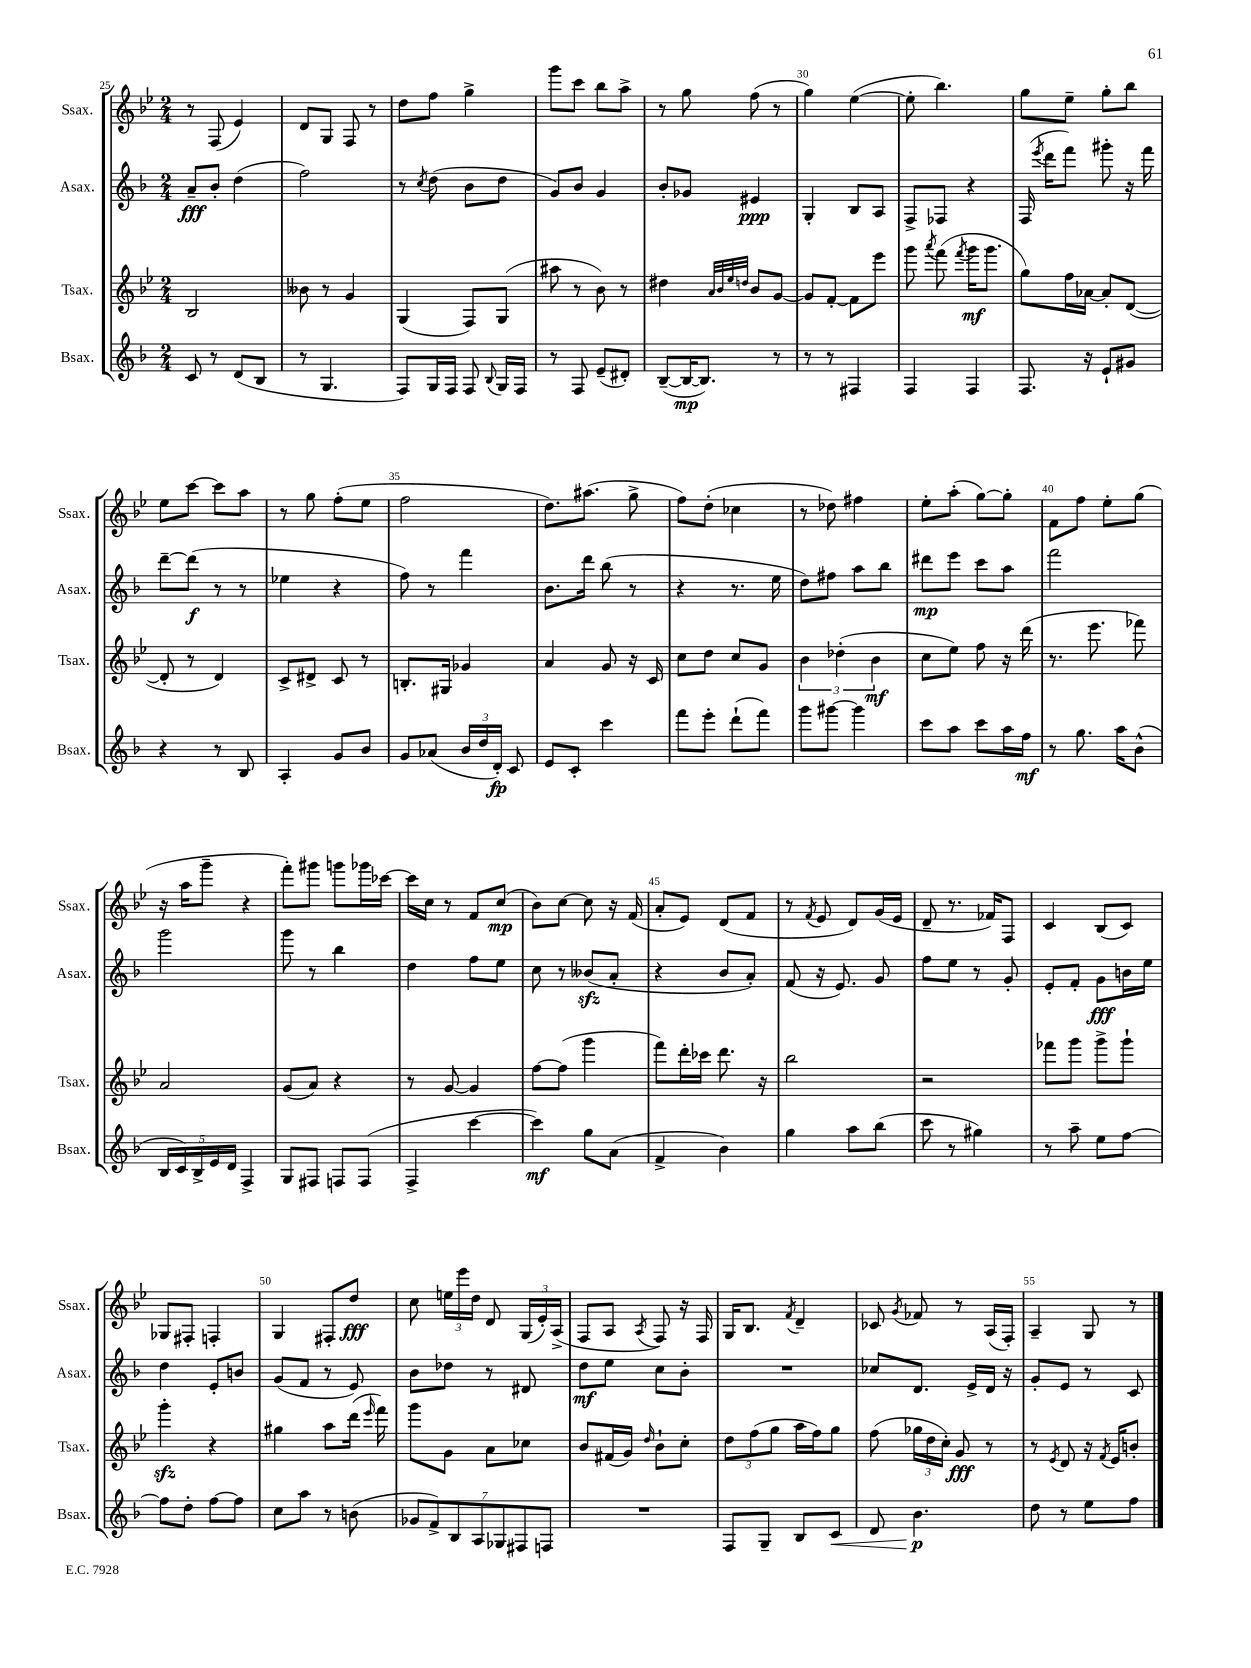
<<
\new StaffGroup <<
\new Staff = "s0" \with { instrumentName = "Ssax." shortInstrumentName = "Ssax." } {
    \clef treble \key bes \major \numericTimeSignature \time 2/4
    \autoBeamOff r8 f8( ees'4) |
    d'8[ g8] f8 r8 |
    d''8[ f''8] g''4-> |
    g'''8[ c'''8] bes''8[ a''8]-> |
    r8 g''8 f''8( r8 |
    g''4) ees''4~( |
    ees''8-. bes''4.) |
    g''8[ ees''8]-- g''8[-. bes''8] |
    ees''8[ c'''8]~ c'''8[ a''8] |
    r8 g''8 f''8[-.( ees''8] |
    f''2 |
    d''8.[) ais''8.]( g''8-> |
    f''8[) d''8]-.( ces''4 |
    r8 des''8) fis''4 |
    ees''8[-. a''8]-.( g''8[~) g''8]-. |
    f'8[ f''8] ees''8[-. g''8]( |
    r16 a''16[ g'''8]-- r4 |
    f'''8[-.) gis'''8] g'''8[ ges'''16 ces'''16]~ |
    ces'''16[ c''16] r8 f'8[ c''8]\mp( |
    bes'8[) c''8]~ c''8 r16 f'16( |
    a'8[-. ees'8]) d'8[( f'8] |
    r8 \acciaccatura { f'8 } ees'8 d'8[) g'16( ees'16] |
    d'8-- r8. fes'16[) f8] |
    c'4 bes8[( c'8]) |
    ges8[ fis8]-. f4-. |
    g4 fis8[-. d''8]\fff |
    c''8 \tuplet 3/2 { e''16[ ees'''16 d''16] } d'8 \tuplet 3/2 { g16[( ees'16-.) a16]->( } |
    f8[ a8] \acciaccatura { a8 } f8) r16 f16 |
    g16[ bes8.] \acciaccatura { f'8 } d'4-- |
    ces'8 \acciaccatura { g'8 } fes'8 r8 a16[( f16]-.) |
    a4-- g8 r8 \bar "|." |
}
\new Staff = "s1" \with { instrumentName = "Asax." shortInstrumentName = "Asax." } {
    \clef treble \key f \major \numericTimeSignature \time 2/4
    \autoBeamOff a'8[--\fff bes'8]-. d''4( |
    f''2) |
    r8 \acciaccatura { c''8 } d''8( bes'8[ d''8] |
    g'8[) bes'8] g'4 |
    bes'8[-. ges'8] eis'4\ppp |
    g4-. bes8[ a8] |
    f8[-> fes8] r4 |
    f16( \acciaccatura { e'''8 } d'''16[ f'''8]) gis'''8-. r16 f'''16 |
    d'''8[~-- d'''8]\f( r8 r8 |
    ees''4 r4 |
    f''8) r8 f'''4 |
    bes'8.[ d'''16] bes''8( r8 |
    r4 r8. e''16 |
    d''8[) fis''8] a''8[ bes''8] |
    dis'''8[\mp e'''8] c'''8[ a''8] |
    f'''2 |
    g'''2 |
    g'''8 r8 bes''4 |
    d''4 f''8[ e''8] |
    c''8 r8 beses'8[\sfz( a'8]-. |
    r4 bes'8[ a'8]-.) |
    f'8( r16 e'8.) g'8 |
    f''8[ e''8] r8 g'8-. |
    e'8[-. f'8]-. g'8[\fff b'16 e''16] |
    d''4 e'8[-. b'8] |
    g'8[( f'8] r8 e'8) |
    bes'8[ des''8] r8 dis'8 |
    d''8[\mf e''8] c''8[ bes'8]-. |
    R2 |
    ces''8[ d'8.] e'16[-> d'16] r16 |
    g'8[-. e'8] r8 c'8 \bar "|." |
}
\new Staff = "s2" \with { instrumentName = "Tsax." shortInstrumentName = "Tsax." } {
    \clef treble \key bes \major \numericTimeSignature \time 2/4
    \autoBeamOff bes2 |
    beses'8 r8 g'4 |
    g4( f8[) g8]( |
    ais''8 r8 bes'8) r8 |
    dis''4 \grace { a'32[ bes'32 ees''32 d''32] } bes'8[ g'8]~ |
    g'8[ f'8]~-. f'8[ ees'''8] |
    g'''8 \acciaccatura { a'''8 } f'''8( \acciaccatura { f'''8 } g'''16[\mf g'''8.] |
    g''8[) f''16 aes'16]~ aes'8[-. d'8]~( |
    d'8-. r8 d'4) |
    c'8[-> dis'8]-> c'8 r8 |
    b8.[-. gis16] ges'4 |
    a'4 g'8 r16 c'16 |
    c''8[ d''8] c''8[ g'8] |
    \tuplet 3/2 { bes'4 des''4-.( bes'4\mf } |
    c''8[ ees''8]) f''8 r16 d'''16( |
    r8. ees'''8. fes'''8) |
    a'2 |
    g'8[( a'8]) r4 |
    r8 g'8~ g'4 |
    f''8[~ f''8]( g'''4 |
    f'''8[) d'''16-. ces'''16] d'''8. r16 |
    bes''2 |
    r2 |
    fes'''8[ g'''8] g'''8[-> g'''8]-! |
    g'''4-.\sfz r4 |
    gis''4 a''8[ d'''16]( \grace { ees'''16 } f'''16) |
    g'''8[ g'8] a'8[ ces''8] |
    bes'8[ fis'16( g'16]) \grace { d''16 } bes'8[-! c''8]-. |
    \tuplet 3/2 { d''8[ f''8( g''8] } a''16[ f''16) g''8] |
    f''8( \tuplet 3/2 { ges''16[ d''16 c''16]-.) } g'8\fff r8 |
    r8 \acciaccatura { ees'8 } d'8 r16 \acciaccatura { f'8 } ees'16[ b'8]-. \bar "|." |
}
\new Staff = "s3" \with { instrumentName = "Bsax." shortInstrumentName = "Bsax." } {
    \clef treble \key f \major \numericTimeSignature \time 2/4
    \autoBeamOff c'8 r8 d'8[( bes8] |
    r8 g4. |
    f8[) g16 f16] f8 \appoggiatura { bes8 } g16[ f16] |
    r8 f8 e'8[--( dis'8]-.) |
    bes8[~--( bes16~\mp bes8.]) r8 |
    r8 r8 fis4 |
    f4 f4 |
    f8. r16 e'8[-! gis'8] |
    r4 r8 bes8 |
    a4-. g'8[ bes'8] |
    g'8[ aes'8]( \tuplet 3/2 { bes'16[ d''16 d'16]-.\fp) } c'8 |
    e'8[ c'8]-. c'''4 |
    f'''8[ e'''8]-. d'''8[-!( f'''8]) |
    g'''8[ gis'''8]~ gis'''4 |
    c'''8[ a''8] c'''8[ a''16 f''16]\mf |
    r8 g''8. a''16[ bes'8]-^( |
    \tuplet 5/4 { bes16[ c'16) bes16-> e'16 d'16] } f4-> |
    g8[ fis8] f8[ f8]( |
    f4-> c'''4~ |
    c'''4\mf) g''8[ a'8]( |
    f'4-> bes'4) |
    g''4 a''8[ bes''8]( |
    c'''8 r8 gis''4) |
    r8 a''8-- e''8[ f''8]~ |
    f''8[ d''8]-. f''8[~ f''8] |
    c''8[ a''8] r8 b'8( |
    \tuplet 7/4 { ges'8[ f'8->) bes8 a8 ges8 fis8 f8] } |
    R2 |
    f8[ g8]-- bes8[ c'8]\< |
    d'8 bes'4.\p\! |
    d''8 r8 e''8[ f''8] \bar "|." |
}
>>
>>
\layout { \context { \Score currentBarNumber = #25 \override BarNumber.break-visibility = ##(#f #t #t) barNumberVisibility = #(every-nth-bar-number-visible 5) } }
